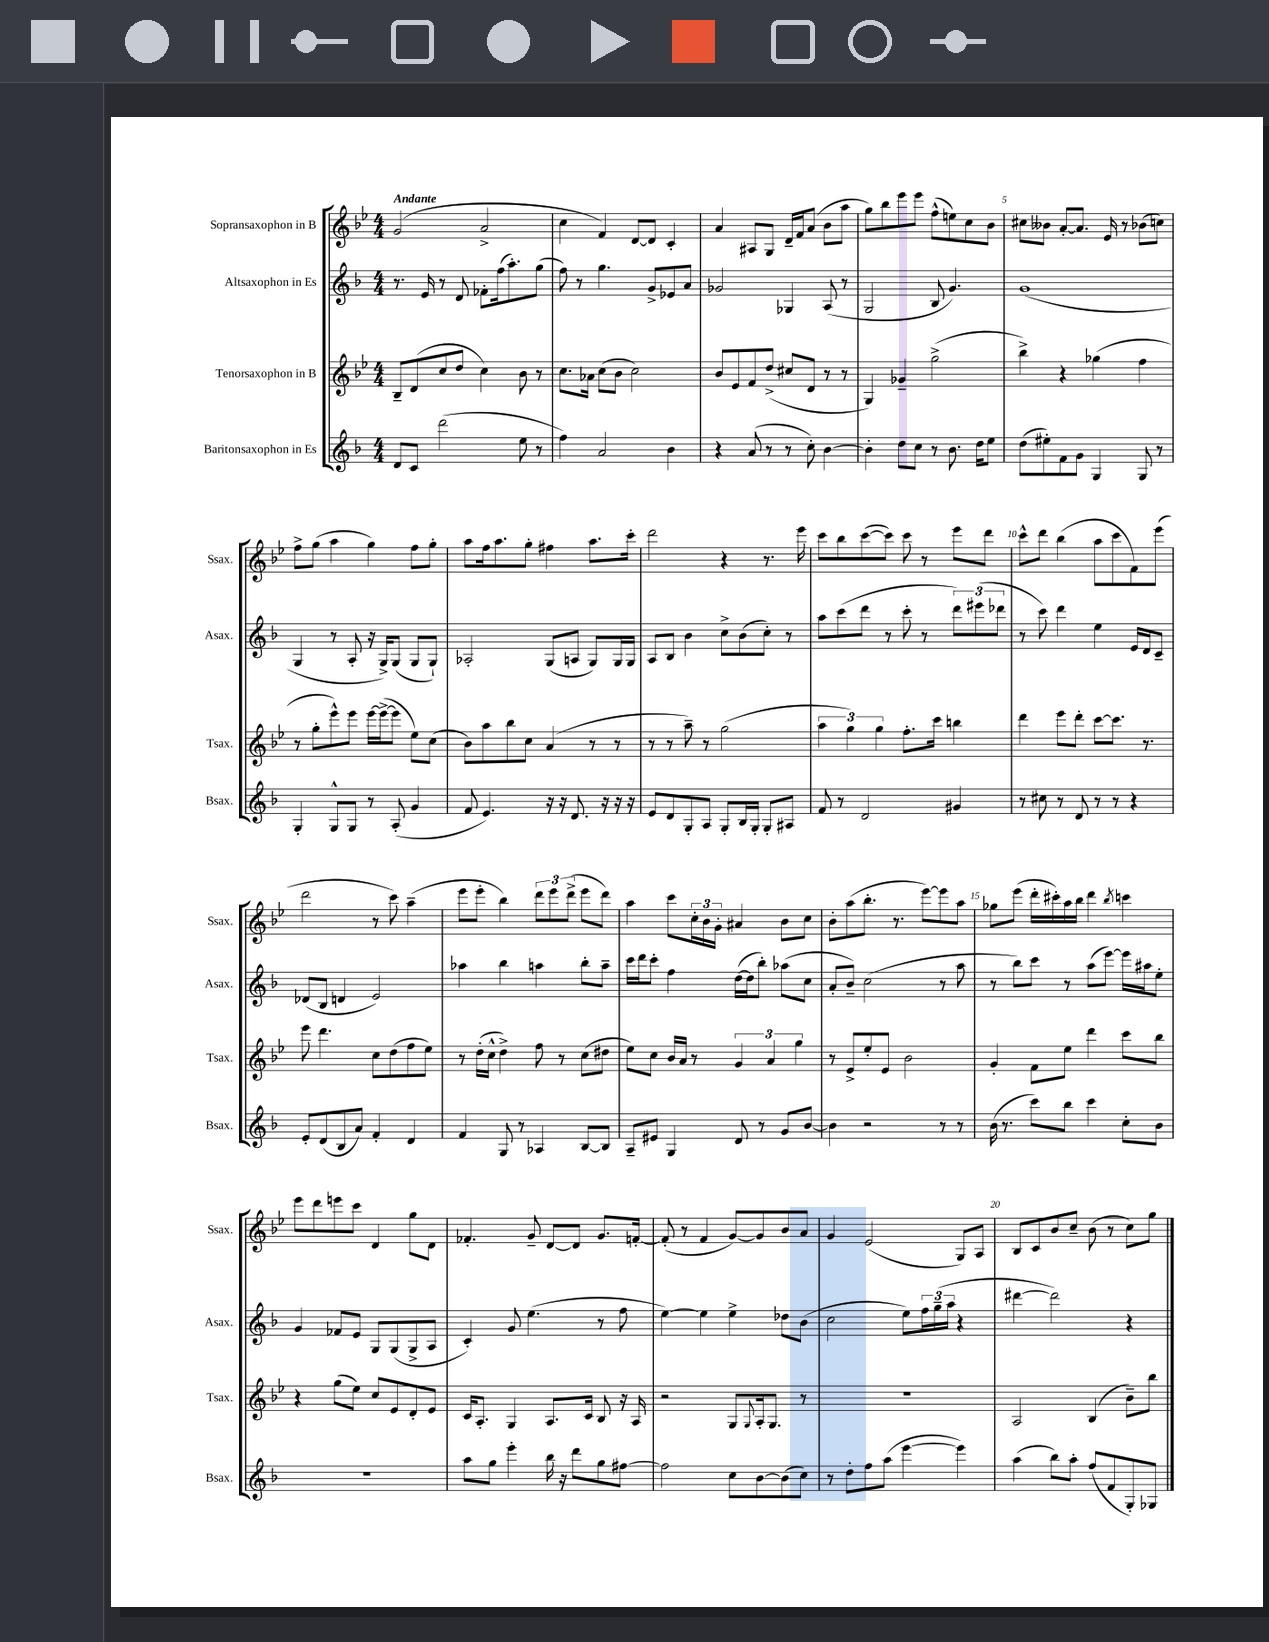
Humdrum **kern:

**kern	**kern	**kern	**kern
*part4	*part3	*part2	*part1
*staff4	*staff3	*staff2	*staff1
*I"Baritonsaxophon in Es	*I"Tenorsaxophon in B	*I"Altsaxophon in Es	*I"Sopransaxophon in B
*I'Bsax.	*I'Tsax.	*I'Asax.	*I'Ssax.
*clefG2	*clefG2	*clefG2	*clefG2
*k[b-]	*k[b-e-]	*k[b-]	*k[b-e-]
*M4/4	*M4/4	*M4/4	*M4/4
=1	=1	=1	=1
!	!	!	!LO:TX:a:B:t=Andante
8d/L	8B-~/L	8.r	(2g/
8c/J	(8d/	.	.
.	.	16e/	.
(2ddd\	8cc/	8r	.
.	8dd/J	8d/	.
.	4cc\)	8f-X'\L	2a^/
.	.	(16ff\k	.
.	.	8.aa'\)	.
8ee\	8b-\	.	.
8r	8r	(8gg\J	.
=2	=2	=2	=2
4ff\)	8.cc\L	8ff\)	4cc\
.	.	8r	.
.	16a-X\Jk	.	.
2a/	(8cc\L	4.gg\	4f/)
.	8b-\J	.	.
.	2cc\)	.	[8d/L
.	.	8g^/L	8d/J]
4b-\	.	8e-X/	4c'/
.	.	8a/J	.
=3	=3	=3	=3
4r	8b-/L	2g-X/	4a/
.	8e-/	.	.
(8a/	8f/	.	8A#X/L
8r	(8dd^/J	.	8G/J
8r	8cc#X/L	4G-X/	16d~/LL
.	.	.	16f/J
8cc'\)	8d/J	.	(8a/J
[4b-\	8r	(8A/	8b-\L
.	8r	8r	8aa\J
=4	=4	=4	=4
4b-'\]	4G/)	2G/	8gg\L)
.	.	.	8bb-\
8dd\L	4g-X~/	.	8eee-\
8cc\J	.	.	8eee-\J
8r	(2gg^\	8B-/	(8ff^^\L
8.b-\	.	4.g/)	8een\)
.	.	.	8cc\
16dd\KL	.	.	.
8ee\J	.	.	8b-\J
=5	=5	=5	=5
(8dd\L	4bb-^\)	(1g	8cc#X\L
8ee#X'\)	.	.	8b--X\J
8f\	4r	.	[8a'/L
8g\J	.	.	8.a/J]
4G/	(4gg-X\	.	.
.	.	.	16e-/
.	.	.	8r
8G/	4ff\	.	(8b-X\L
8r	.	.	8ccn\J)
!!LO:LB:g=z
=6	=6	=6	=6
4G'/	8r	4G/	8ff^\L
.	8gg'\L	.	(8gg\J
8G^^/L	8eee-^^\)	8r	4aa\
8G/J	8eee-\J	8A'/	.
8r	[16eee-\LL	16r	4gg\)
.	(16eee-^\J_	16G^/KL)	.
(8A'/	8eee-\J]	(8G/J	.
4g/	8ee-\L)	8G/L	8ff\L
.	(8cc\J	8G`/J)	8gg'\J
=7	=7	=7	=7
8f/	8b-\L)	2A-X'/	8aa\L
4.e/)	8aa\	.	16ff\k
.	.	.	8.aa\
.	8bb-\	.	.
.	8cc\J	.	8gg'\J
16r	(4a/	(8G/L	4ff#X\
16r	.	.	.
8.d/	.	8An/J	.
.	8r	8G/L)	8.aa\L
16r	.	.	.
16r	8r	16G/L	.
16r	.	16G/JJ	16ccc'\Jk
=8	=8	=8	=8
8e/L	8r	8A/L	2ddd\
8d/	8r	8B-/J	.
8G'/	8aa~\)	4b-\	.
8A/J	8r	.	.
8G'/L	(2gg\	8cc^\L	4r
16B-/L	.	(8b-\	.
16G'/JJ	.	.	.
8G'/L	.	8cc'\J)	8.r
8A#X/J	.	8r	.
.	.	.	16eee-\
=9	=9	=9	=9
8f/	6aa\	8aa\L	8ccc\L
8r	.	(8ccc\	8bb-\
.	6gg\)	.	.
2d/	.	8ddd\J	([8ccc\
.	6gg\	.	.
.	.	8r	8ccc\J])
.	8.ff'\L	8ccc'\	8ccc\
.	.	8r	8r
.	16ccc\Jk	.	.
4g#X/	4bbn\	12ddd\L)	8eee-\L
.	.	(12eee#X\	.
.	.	.	8ddd\J
.	.	12ddd-X\J	.
=10	=10	=10	=10
8r	4ddd\	8r	8ccc^^\L
8cc#X\	.	8ccc\)	8ddd\J
8r	8eee-\L	4ddd\	(4bb-\
8d/	8ddd'\J	.	.
8r	[8ccc\L	4ee\	8aa\L
8r	8.ccc\J]	.	8ccc\
4r	.	16e/LL	8f\)
.	8.r	16d/J	.
.	.	8c~/J	(8eee-\J
!!LO:LB:g=z
=11	=11	=11	=11
8e'/L	8eee-\	(8d-X/L	2ddd\
(8d/	4.ddd\	8B-/J	.
8B-/	.	4dn/	.
8a/J)	.	.	.
4f'/	8cc\L	2e/)	8r
.	(8dd\	.	8ccc\)
4d/	8ff\	.	(4aa~\
.	8ee-\J)	.	.
=12	=12	=12	=12
4f/	8r	4aa-X\	8eee-\L
.	(16dd'\LL	.	8eee-'\J
.	16cc^^\JJ	.	.
8G/	4dd^\)	4bb-\	4bb-\)
8r	.	.	.
4A-X/	8ff\	4aan\	12ddd\L
.	.	.	12eee-\
.	8r	.	.
.	.	.	(12ddd^\J
[8B-/L	(8cc\L	8bb-'\L	8eee-\L
8B-/J]	8dd#X\J	8aa~\J	8ddd\J)
=13	=13	=13	=13
8A~/L	8ee-\L)	16ccc\LL	4aa\
.	.	16ddd\J	.
8e#X/J	8cc\J	8ccc'\J	.
4G/	16b-/LL	4ff\	8ccc\L
.	16a/JJ	.	.
.	8r	.	24cc'\L
.	.	.	24b-\
.	.	.	24g'\JJ
8d/	6g/	([16dd\LL	4a#X/
.	.	16dd\J]	.
8r	.	8bb-'\J)	.
.	6a/	.	.
8g/L	.	(8aa-X\L	8b-\L
.	6gg\	.	.
[8b-/J	.	8cc\J	8cc\J
=14	=14	=14	=14
4b-\]	8r	8a'/L	8b-'\L
.	8e-^/L	8b-~/J)	(8aa\
2r	8ee-'/	(2cc\	8.bb-'\J
.	8e-/J	.	.
.	.	.	8.r
.	2b-\	.	.
.	.	.	[8eee-\L)
8r	.	8r	8eee-\]
8r	.	8aa\	8aa\J
=15	=15	=15	=15
(16b-\	4g'/	8r	8gg-X\L
8.r	.	.	.
.	.	8bb-\L)	(8eee-\J
8ccc\L)	8f\L	8ccc\J	16ddd'\LL
.	.	.	16ccc#X'\)
8bb-\J	8ee-\J	8r	16aa\
.	.	.	16bb-\JJ
4ccc\	4ddd\	(8aa\L	4ddd\
.	.	[8eee\J)	.
.	.	.	8qbb-/
8cc'\L	8ccc\L	16eee\LL]	4cccn\
.	.	16aa#X\J	.
8b-\J	8bb-\J	8ee'\J	.
!!LO:LB:g=z
=16	=16	=16	=16
1r	4r	4g/	8eee-\L
.	.	.	8ddd\
.	(8gg\L	8f-X/L	8eeen\
.	8ee-\J)	8e/J	8ccc\J
.	8cc/L	8G/L	4d/
.	8e-/	(8G/	.
.	8d'/	8G^/	8gg\L
.	8e-/J	8A/J	8d\J
=17	=17	=17	=17
8aa\L	16c/KL	4c'/)	4.f-X'/
.	8.A'/J	.	.
8gg\J	.	.	.
4eee'\	4G/	8g/	.
.	.	(4.ee\	8g~/
16bb-\	8.A/L	.	[8d/L
16r	.	.	.
8ddd\L	.	.	8d/J]
.	16c/Jk	.	.
8gg\	8B-/	8r	8.g/L
[8ff#X\J	16r	8ff\	.
.	16A/	.	[16fn'/Jk
=18	=18	=18	=18
2ff#\]	2r	[4ee\)	(8f'/]
.	.	.	8r
.	.	4ee\]	4f/
8cc\L	8G/L	4ee^\	[8g/L)
.	8qqG/	.	.
[8b-\	16A'/k	.	8g/]
.	8.G/J	.	.
(8b-\]	.	8dd-X\L	8b-/
8cc\J)	8r	(8b-\J	8a/J
=19	=19	=19	=19
8r	1r	2cc\	4g/
8dd'\L	.	.	.
8ff\	.	.	(2e-/
(8aa\J	.	.	.
[4eee\	.	8ee\L)	.
.	.	24ff\L	.
.	.	(24gg~\	.
.	.	24aa\JJ	.
4eee\])	.	4r	8G/L)
.	.	.	8A/J
=20	=20	=20	=20
(4aa\	2A/	[4ddd#X\	8B-/L
.	.	.	8c/
8bb-\L)	.	2ddd#\])	8b-/
8aa'\J	.	.	8cc~/J
(8ff/L	(4B-/	.	(8b-\
8f/	.	.	8r
8G'/)	8b-~\L)	4r	8cc\L)
8G-X/J	8bb-\J	.	8gg\J
==	==	==	==
*-	*-	*-	*-
